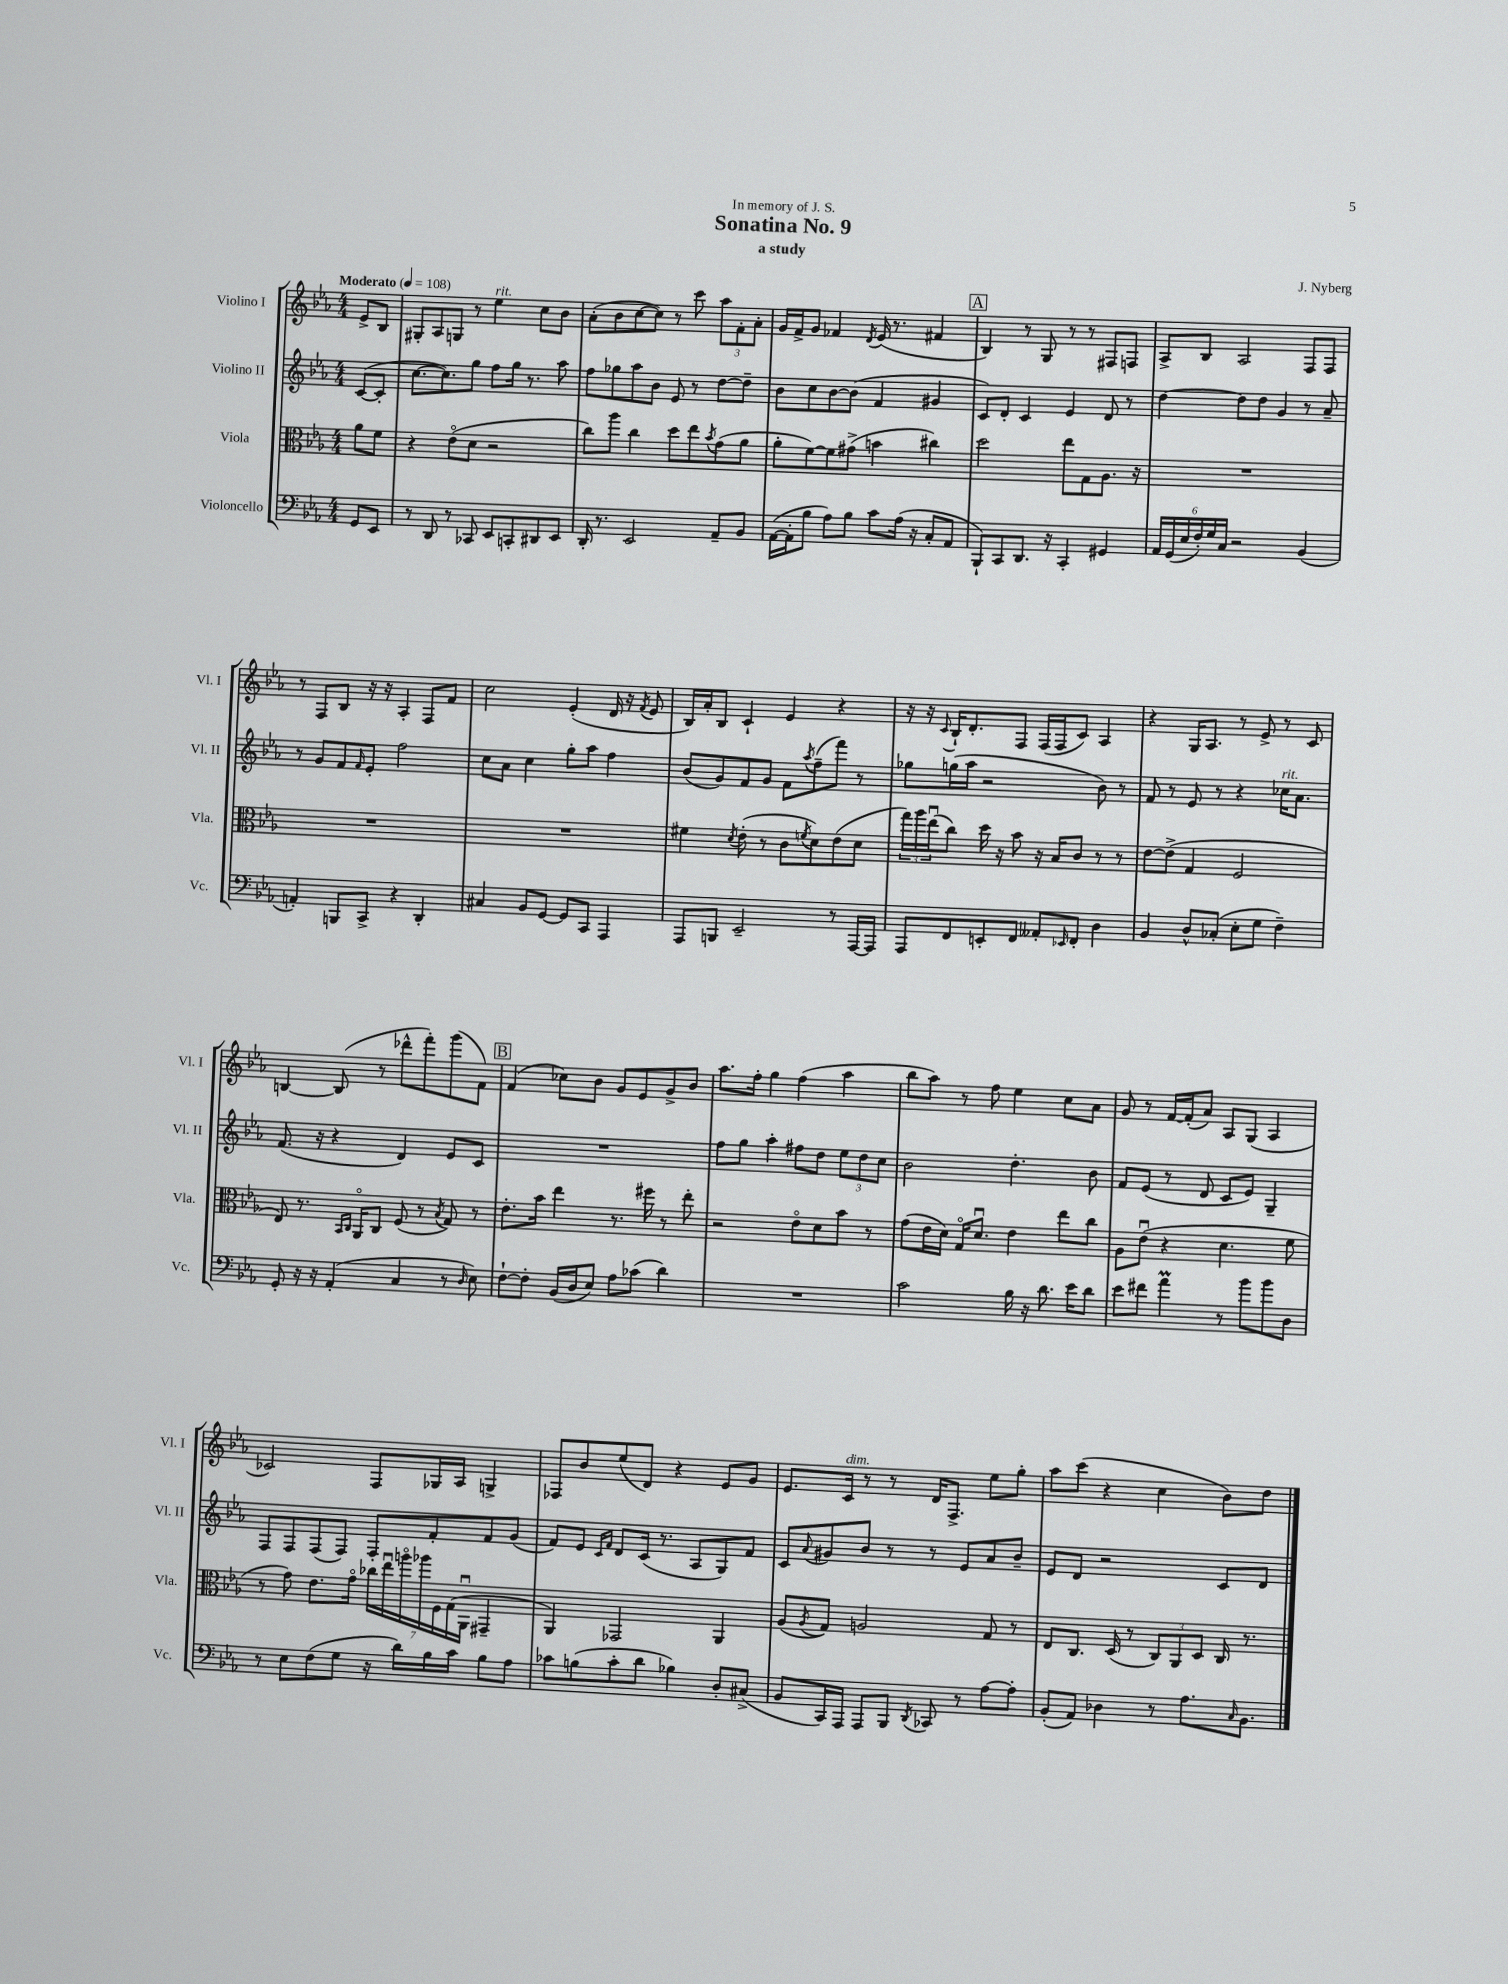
\header { title = "Sonatina No. 9" composer = "J. Nyberg" subtitle = "a study" dedication = "In memory of J. S." }
<<
\new StaffGroup <<
\new Staff = "s0" \with { instrumentName = "Violino I" shortInstrumentName = "Vl. I" } {
    \clef treble \key ees \major \numericTimeSignature \time 4/4 \partial 4 \tempo "Moderato" 4 = 108
    ees'8-> bes8 |
    gis8-. aes8 g8 r8 ees''4^\markup { \italic "rit." } c''8 bes'8 |
    aes'8-.( bes'8 c''8~ c''8) r8 c'''8 \tuplet 3/2 { aes''8 f'8-. aes'8-. } |
    g'16 f'16-> g'8 fes'4 \acciaccatura { d'8 } ees'16( r8. fis'4 |
    \mark \markup { \box "A" } bes4) r8 g8 r8 r8 fis8 f8 |
    aes8-> bes8 aes2 f8 f8 |
    r8 f8 bes8 r16 r16 aes4-. f8 f'8 |
    c''2 ees'4-.( d'16 r16 \acciaccatura { f'8 } ees'8 |
    bes16) aes'16-. bes8 c'4-! ees'4 r4 |
    r16 r16 \appoggiatura { c'8 } bes16-! d'8.-. f8 f16( f16 c'8) aes4 |
    r4 g16 aes8. r8 ees'8-> r8 c'8 |
    b4~ b8( r8 des'''8-^ f'''8-.) g'''8( f'8) |
    \mark \markup { \box "B" } f'4( ces''8) bes'8 g'8 ees'8 g'8-> bes'8 |
    aes''8. f''16-. g''4 f''4( aes''4 |
    bes''8 aes''8) r8 f''8 ees''4 c''8 aes'8 |
    g'8 r8 f'16~ f'16-.( aes'8) aes8 g8( aes4 |
    ces'2) f8 ges16 aes16 g4-> |
    fes8 bes'8 ees''8( d'8) r4 ees'8 g'8 |
    ees'8. c'16^\markup { \italic "dim." } r8 r8 d'16 f8.-> ees''8 g''8-. |
    aes''8 c'''8( r4 c''4 bes'8) d''8 \bar "|." |
}
\new Staff = "s1" \with { instrumentName = "Violino II" shortInstrumentName = "Vl. II" } {
    \clef treble \key ees \major \numericTimeSignature \time 4/4 \partial 4
    c'8~( c'8-. |
    c''8.~ c''8.) g''8 f''8 g''16 r8. aes''8 |
    f''8 ges''8 aes''8 bes'8 ees'8 r8 d''8~ d''8-- |
    bes'8 c''8 bes'8~ bes'8( f'4 gis'4 |
    \mark \markup { \box "A" } c'8) d'8-. c'4 ees'4 d'8 r8 |
    d''4~ d''8 d''8 g'4 r8 aes'8-- |
    r8 g'8 f'8 \grace { f'16 } ees'8-. f''2 |
    c''8 aes'8 c''4 g''8-. aes''8 f''4 |
    bes'8( g'8) f'8 g'8 f'8 \acciaccatura { aes''8 } f''8--( f'''8) r8 |
    ges''8 g''16( aes''16 r2 bes'8) r8 |
    f'8 r8 ees'8 r8 r4 ces''16^\markup { \italic "rit." } aes'8. |
    f'8.( r16 r4 d'4) ees'8 c'8 |
    \mark \markup { \box "B" } R1 |
    f''8 g''8 aes''4-. fis''8 d''8 \tuplet 3/2 { ees''8 d''8 c''8 } |
    bes'2 d''4.-. bes'8 |
    f'8 ees'8( r8 d'8 c'8 ees'8) g4-- |
    f8 f8 f8( f8) f8-. f'8-. f'8 g'8( |
    f'8) ees'8 \grace { c'16 f'16 } d'8 c'16( r8. aes8 g8) f'8 |
    c'8 \appoggiatura { aes'8 } gis'8 bes'8 r8 r8 ees'8 aes'8 bes'8-- |
    ees'8 d'8 r2 c'8 d'8 \bar "|." |
}
\new Staff = "s2" \with { instrumentName = "Viola" shortInstrumentName = "Vla." } {
    \clef alto \key ees \major \numericTimeSignature \time 4/4 \partial 4
    aes'8 f'8 |
    r4 ees'8\flageolet( d'8 r2 |
    c''8) aes''8 c''4 d''8 ees''8 \acciaccatura { bes'8 } g'8( aes'8 |
    aes'8-. f'8~) f'8 gis'8->( b'4 cis''4) |
    \mark \markup { \box "A" } d''2 ees''8 g8 aes8. r16 |
    R1 |
    R1 |
    R1 |
    fis'4 \acciaccatura { d'8 } ees'8-.( r8 c'8 \acciaccatura { f'8 } d'8) ees'8( d'8 |
    \tuplet 3/2 { g''16) aes''16 ees''16\downbow( } c''8) d''16 r16 bes'8 r16 bes16 c'8 r8 r8 |
    ees'8~ ees'8->( g4 f2 |
    ees8) r8. \grace { bes,16 c16 } aes,16\flageolet c8 f8( r8 \acciaccatura { bes8 } g8) r8 |
    \mark \markup { \box "B" } ees'8.-. bes'16 ees''4 r8. fis''16 r8 ees''8-. |
    r2 ees'8\flageolet d'8 bes'8 r8 |
    g'8( ees'16 d'16) g16\flageolet d'8.\downbow ees'4 ees''8 c''8 |
    aes8 ees'8\downbow( r4 d'4. f'8 |
    r8 g'8) ees'8. g'16\flageolet \tuplet 7/4 { ces''16 ees''16\downbow a''16\flageolet aes''16 f16 g16( aes,16\downbow } gis,4-- |
    aes,4) ges,2 aes,4 |
    aes8( \acciaccatura { aes8 } g8) a2 g8 r8 |
    ees8 c8. d16( r8 \tuplet 3/2 { c8) aes,8 d8 } c16 r8. \bar "|." |
}
\new Staff = "s3" \with { instrumentName = "Violoncello" shortInstrumentName = "Vc." } {
    \clef bass \key ees \major \numericTimeSignature \time 4/4 \partial 4
    g,8 ees,8 |
    r8 d,8 r8 ces,8 ees,8 c,8-. dis,8 ees,8 |
    d,16-. r8. ees,2 aes,8-- bes,8 |
    aes,16~( aes,16-. bes8 aes8) bes8 c'8 aes16( r16 c8-. aes,8 |
    \mark \markup { \box "A" } bes,,8-!) c,8 d,8. r16 c,4-. gis,4 |
    \tuplet 6/4 { aes,16 g,16( ees16 f16-.) g16 c16 } r2 bes,4( |
    a,4-.) b,,8 c,8-> r4 d,4-. |
    cis4 bes,8 g,8~ g,8 c,8 aes,,4 |
    aes,,8 b,,8 ees,2-- r8 aes,,16~ aes,,16 |
    aes,,8 f,8 e,8-. f,8 aeses,8-. \grace { ees,16 } f,8-. d4 |
    bes,4 d8-^ ces8-.( ees8-. g8 f4--) |
    g,8-. r16 r16 aes,4-.( c4 r8 \grace { d16 } ees8) |
    \mark \markup { \box "B" } f8~-! f8-. bes,16( d16 ees8) aes8 ces'8( d'4) |
    R1 |
    c'2 bes16 r16 d'8. ees'16 d'8 |
    ees'8 fis'8 aes'4\prall r8 bes'8 bes'8 d8 |
    r8 ees8 f8( g8 r16 d'16) bes16 c'16 bes8 aes8 |
    ces'8 b8( ces'8-. d'8 bes4) d8-. cis8->( |
    bes,8 c,16) aes,,16 aes,,8 bes,,8 \acciaccatura { d,8 } ces,8 r8 aes8~ aes8-. |
    bes,8-.( aes,8) des4 r8 aes8. \grace { c16 } bes,8. \bar "|." |
}
>>
>>
\layout { \context { \Score \remove "Bar_number_engraver" } }
